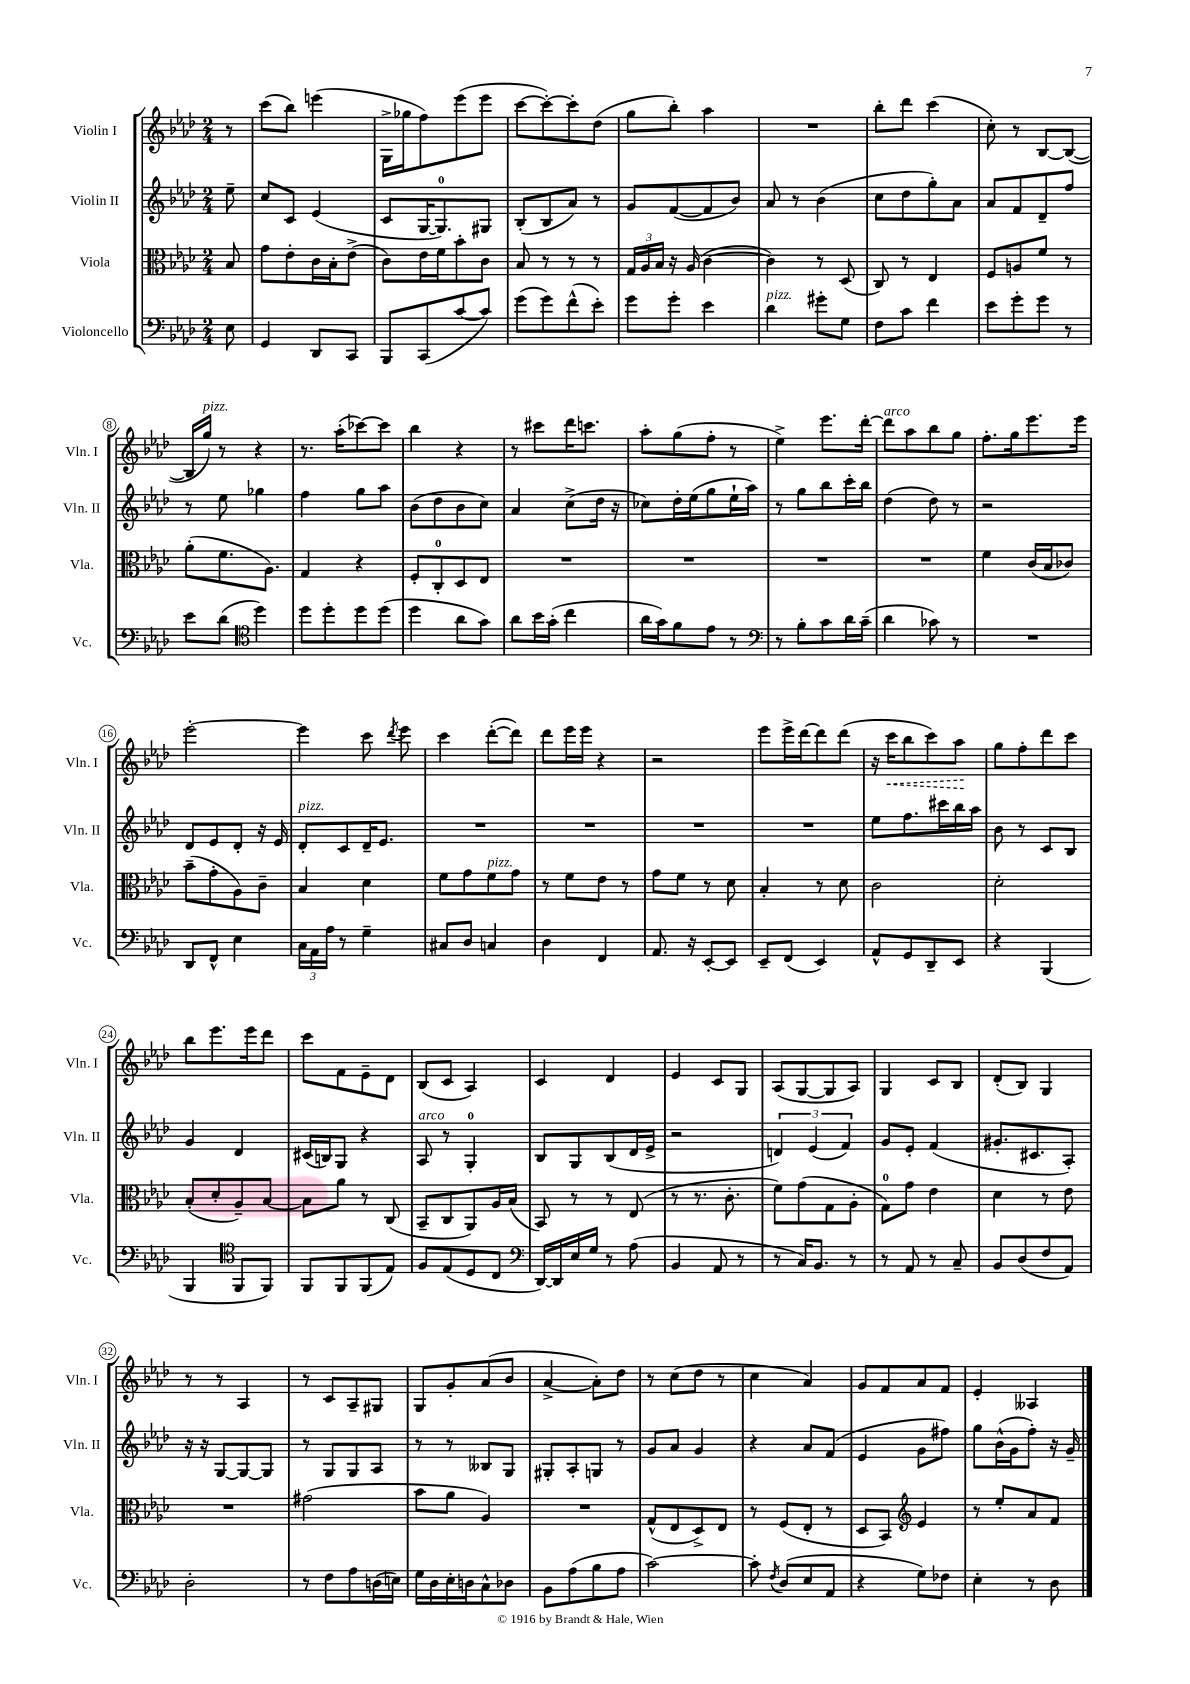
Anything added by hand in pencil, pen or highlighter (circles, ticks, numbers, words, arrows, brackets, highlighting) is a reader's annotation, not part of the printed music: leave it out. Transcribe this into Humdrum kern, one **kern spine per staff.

**kern	**kern	**kern	**kern
*staff4	*staff3	*staff2	*staff1
*clefF4	*clefC3	*clefG2	*clefG2
*k[b-e-a-d-]	*k[b-e-a-d-]	*k[b-e-a-d-]	*k[b-e-a-d-]
*M2/4	*M2/4	*M2/4	*M2/4
8E-\	8B-/	8ee-~\	8r
=	=	=	=
4GG/	8g\L	8cc/L	(8ccc\L
.	8e-'\	8c/J	8bb-\J)
8DD-/L	16c\L	(4e-/	(4eee\
.	16B-'\J	.	.
8CC/J	(8e-^\J	.	.
=	=	=	=
8BBB-/L	8c\L)	8c/L	16G^\LL
.	.	.	16gg-\J
(8CC/	16e-\L	[16G/K	8ff\)
.	16f\J	8.G/])	.
[8c/	8b-'\	.	(8eee-\
8c/]J)	8c\J	8G#/J	8eee-\J
=	=	=	=
(8g\L	8B-/	(8B-'/L	[8ccc\L
8g\)	8r	8B-/	8ccc'\_)
(8f^^\	8r	8a-/J)	8ccc'\]
8e-'\J)	8r	8r	(8dd-\J
=	=	=	=
8g\L	24G/LL	8g/L	8gg\L
.	24A-/	.	.
.	24B-/JJ	.	.
8g'\J	16r	([8f/	8bb-'\J)
.	(16A-/	.	.
4e-\	[4c\	8f/]	4aa-\
.	.	8b-/J)	.
=	=	=	=
4d-\	4c\])	8a-/	2r
.	.	8r	.
8g#'\L	8r	(4b-\	.
8G\J	(8D-/	.	.
=	=	=	=
8F\L	8C/)	8cc\L	8bb-'\L
8c\J	8r	8dd-\	8ddd-\J
4f\	4E-/	8gg'\)	(4ccc\
.	.	8a-\J	.
=	=	=	=
8e-\L	8F/L	8a-/L	8cc'\)
8g'\	8A/	8f/	8r
8g\J	8f/J	8d-~/	[8B-/L
8r	8r	8ff/J	(8B-/_J
=	=	=	=
8e-\L	(8a-'\L	8r	16B-/]LL
.	.	.	16gg/JJ)
(8d-\J	8.f\	8ee-\	8r
*clefC4	*	*	*
4dd-\)	.	4gg-\	4r
.	8.A-\J)	.	.
=	=	=	=
8dd-\L	4G/	4ff\	8.r
8dd-'\	.	.	.
.	.	.	(16aa-'\LK
8dd-\	4r	8gg\L	[8ccc-\)
(8dd-\J	.	8aa-\J	8ccc-\]J
=	=	=	=
4dd-\	8F'/L	(8b-\L	4bb-\
.	8C'/	8dd-\	.
8a-\L	8D-/	8b-\	4r
8g\J)	8E-/J	8cc\J)	.
=	=	=	=
8a-\L	2r	4a-/	8r
16b-\L	.	.	8ccc#\L
(16g'\JJ	.	.	.
4cc\	.	(8cc^\L	16ddd-\K
.	.	.	8.ccc\J
.	.	16dd-\Jk	.
.	.	16r	.
=	=	=	=
16a-\LL	2r	8cc-\L)	8aa-'\L
16g\J)	.	.	.
8f\	.	16dd-'\L	(8gg\
.	.	(16ee-\J	.
8e-\J	.	8gg\	8ff'\J
8r	.	16ee-`\L	8r
.	.	16aa-\JJ)	.
=	=	=	=
*clefF4	*	*	*
8r	2r	8r	4ee-^\)
8B-'\L	.	8gg\L	.
8c\	.	8bb-\	8.eee-\L
16d-\L	.	16ccc'\L	.
(16c~\JJ	.	16bb-\JJ	[16ddd-'\Jk
=	=	=	=
4d-\	2r	(4dd-\	8ddd-\]L
.	.	.	8aa-\
8c-\)	.	8dd-\)	8bb-\
8r	.	8r	8gg\J
=	=	=	=
2r	4f\	2r	8.ff'\L
.	.	.	16gg\k
.	(16c/LL	.	8.eee-\
.	16B-/J	.	.
.	8c-/J)	.	.
.	.	.	16eee-\Jk
=	=	=	=
8DD-/L	(8b-~\L	8d-/L	[2eee-'\
8FF^^/J	8g'\	8e-/	.
4E-\	8A-\)	8d-'/J	.
.	8c~\J	16r	.
.	.	16e-/	.
=	=	=	=
24C\LL	4B-/	8d-'/L	4eee-\]
24AA-\	.	.	.
24A-\JJ	.	.	.
8r	.	8c/	.
4G~\	4d-\	16d-~/K	8ccc\
.	.	8.e-/J	.
.	.	.	8qddd-/
.	.	.	8eee-\
=	=	=	=
8C#/L	8f\L	2r	4ccc\
8D-/J	8g\	.	.
4C/	8f\	.	([8ddd-'\L
.	8g\J	.	8ddd-\]J)
=	=	=	=
4D-\	8r	2r	8ddd-\L
.	8f\L	.	16eee-\L
.	.	.	16eee-\JJ
4FF/	8e-\J	.	4r
.	8r	.	.
=	=	=	=
8.AA-/	8g\L	2r	2r
.	8f\J	.	.
16r	.	.	.
[8EE-'/L	8r	.	.
8EE-/]J	8d-\	.	.
=	=	=	=
8EE-~/L	4B-'/	2r	8eee-\L
(8FF/J	.	.	16eee-^\L
.	.	.	[16ddd-\J
4EE-/)	8r	.	8ddd-\]
.	8d-\	.	(8ddd-\J
=	=	=	=
8AA-^^/L	2c\	8ee-\L	16r
.	.	.	16ccc\LK
8GG/	.	8.ff\	8bb-\
8DD-~/	.	.	8ccc\)
.	.	16ccc#\L	.
8EE-/J	.	16bb-\	8aa-\J
.	.	16aa-\JJ	.
=	=	=	=
4r	2d-'\	8b-\	8gg\L
.	.	8r	8ff'\
(4BBB-/	.	8c/L	8ddd-\
.	.	8B-/J	8ccc\J
=	=	=	=
4BBB-/	(8B-'/L	4g/	8bb-\L
.	8d-'/	.	8.eee-\
*clefC4	*	*	*
8FF/L	8A-~/)	4d-/	.
.	.	.	16eee-\k
8FF/J)	[8B-/J	.	8ddd-\J
=	=	=	=
8FF/L	8B-\]L	(16c#/LL	8ccc\L
.	.	16B/J)	.
8FF/	8a-\J	8G/J	8f\
(8FF/	8r	4r	8e-~\
8E-/J)	(8C/	.	8d-\J
=	=	=	=
8F/L	8BB-~/L	8A-/	(8B-/L
(8E-/	8C/	8r	8c/J
8D-/	8AA-/)	4G'/	4A-/)
8C/J	16A-/L	.	.
.	(16B-/JJ	.	.
=	=	=	=
*clefF4	*	*	*
[16DD-/LL)	8BB-/)	8B-/L	4c/
16DD-/]	.	.	.
16E-/	8r	8G/	.
16G/JJ	.	.	.
8r	8r	(8B-/	4d-/
(8A-\	(8E-/	16d-/L	.
.	.	16e-^/JJ	.
=	=	=	=
4BB-/	8r	2r	4e-/
.	8.r	.	.
8AA-/	.	.	8c/L
.	8.c'\	.	.
8r	.	.	8G/J
=	=	=	=
8r	8f\L)	6d/)	(8A-/L
16C/LK)	(8g\	.	[8G/
.	.	(6e-/	.
8.BB-/J	.	.	.
.	8G\	.	8G/]
.	.	6f/)	.
8r	8A-'\J	.	8A-/J)
=	=	=	=
8r	8G\L)	8g/L	4G/
8AA-/	8g\J	8e-'/J	.
8r	4e-\	(4f/	8c/L
8C~/	.	.	8B-/J
=	=	=	=
8BB-/L	4d-\	8.g#'/L	(8d-'/L
(8D-/	.	.	8B-/J)
.	.	8.c#/	.
8F/	8r	.	4G/
8AA-/J)	8e-\	8A-'/J)	.
=	=	=	=
2D-'\	2r	16r	8r
.	.	16r	.
.	.	[8G/L	8r
.	.	8G/_	4A-/
.	.	8G/]J	.
=	=	=	=
8r	(2g#\	8r	8r
8F\L	.	8G/L	8c/L
8A-\	.	8G/	8A-~/
(16D\L	.	8A-/J	8G#/J
16E\JJ)	.	.	.
=	=	=	=
16G\LL	8b-\L	8r	8G/L
16D-\	.	.	.
16E-'\	8a-\J	8r	8g'/
16D\J	.	.	.
8C^^\	4A-/)	8B--/L	(8a-/
8D-\J	.	8G/J	8b-/J
=	=	=	=
8BB-\L	2r	8G#'/L	[4a-^/
(8A-\	.	8A-'/	.
8B-\	.	8G/J	8a-'\]L)
8A-\J	.	8r	8dd-\J
=	=	=	=
[2c\)	(8G^^/L	8g/L	8r
.	8E-/	8a-/J	(8cc\L
.	8D-^/)	4g/	8dd-\J
.	8E-/J	.	8r
=	=	=	=
8c'\]	8r	4r	4cc\
8qF/	.	.	.
(8D-/L	(8F/L	.	.
8E-/	8E-'/J	8a-/L	4a-/)
8AA-/J	8r	(8f/J	.
=	=	=	=
4r	8D-/L	4e-/	8g/L
.	8BB-/J)	.	8f/
*	*clefG2	*	*
8G\L)	4e-/	8g\L	8a-/
8F-\J	.	8ff#\J)	8f/J
=	=	=	=
4E-'\	8r	8gg\L	4e-'/
.	8ee-'/L	(16b-^^\L	.
.	.	16g\J	.
8r	8a-/	8ff'\J)	4A--/
8D-\	8f/J	16r	.
.	.	16g~/	.
==	==	==	==
*-	*-	*-	*-
